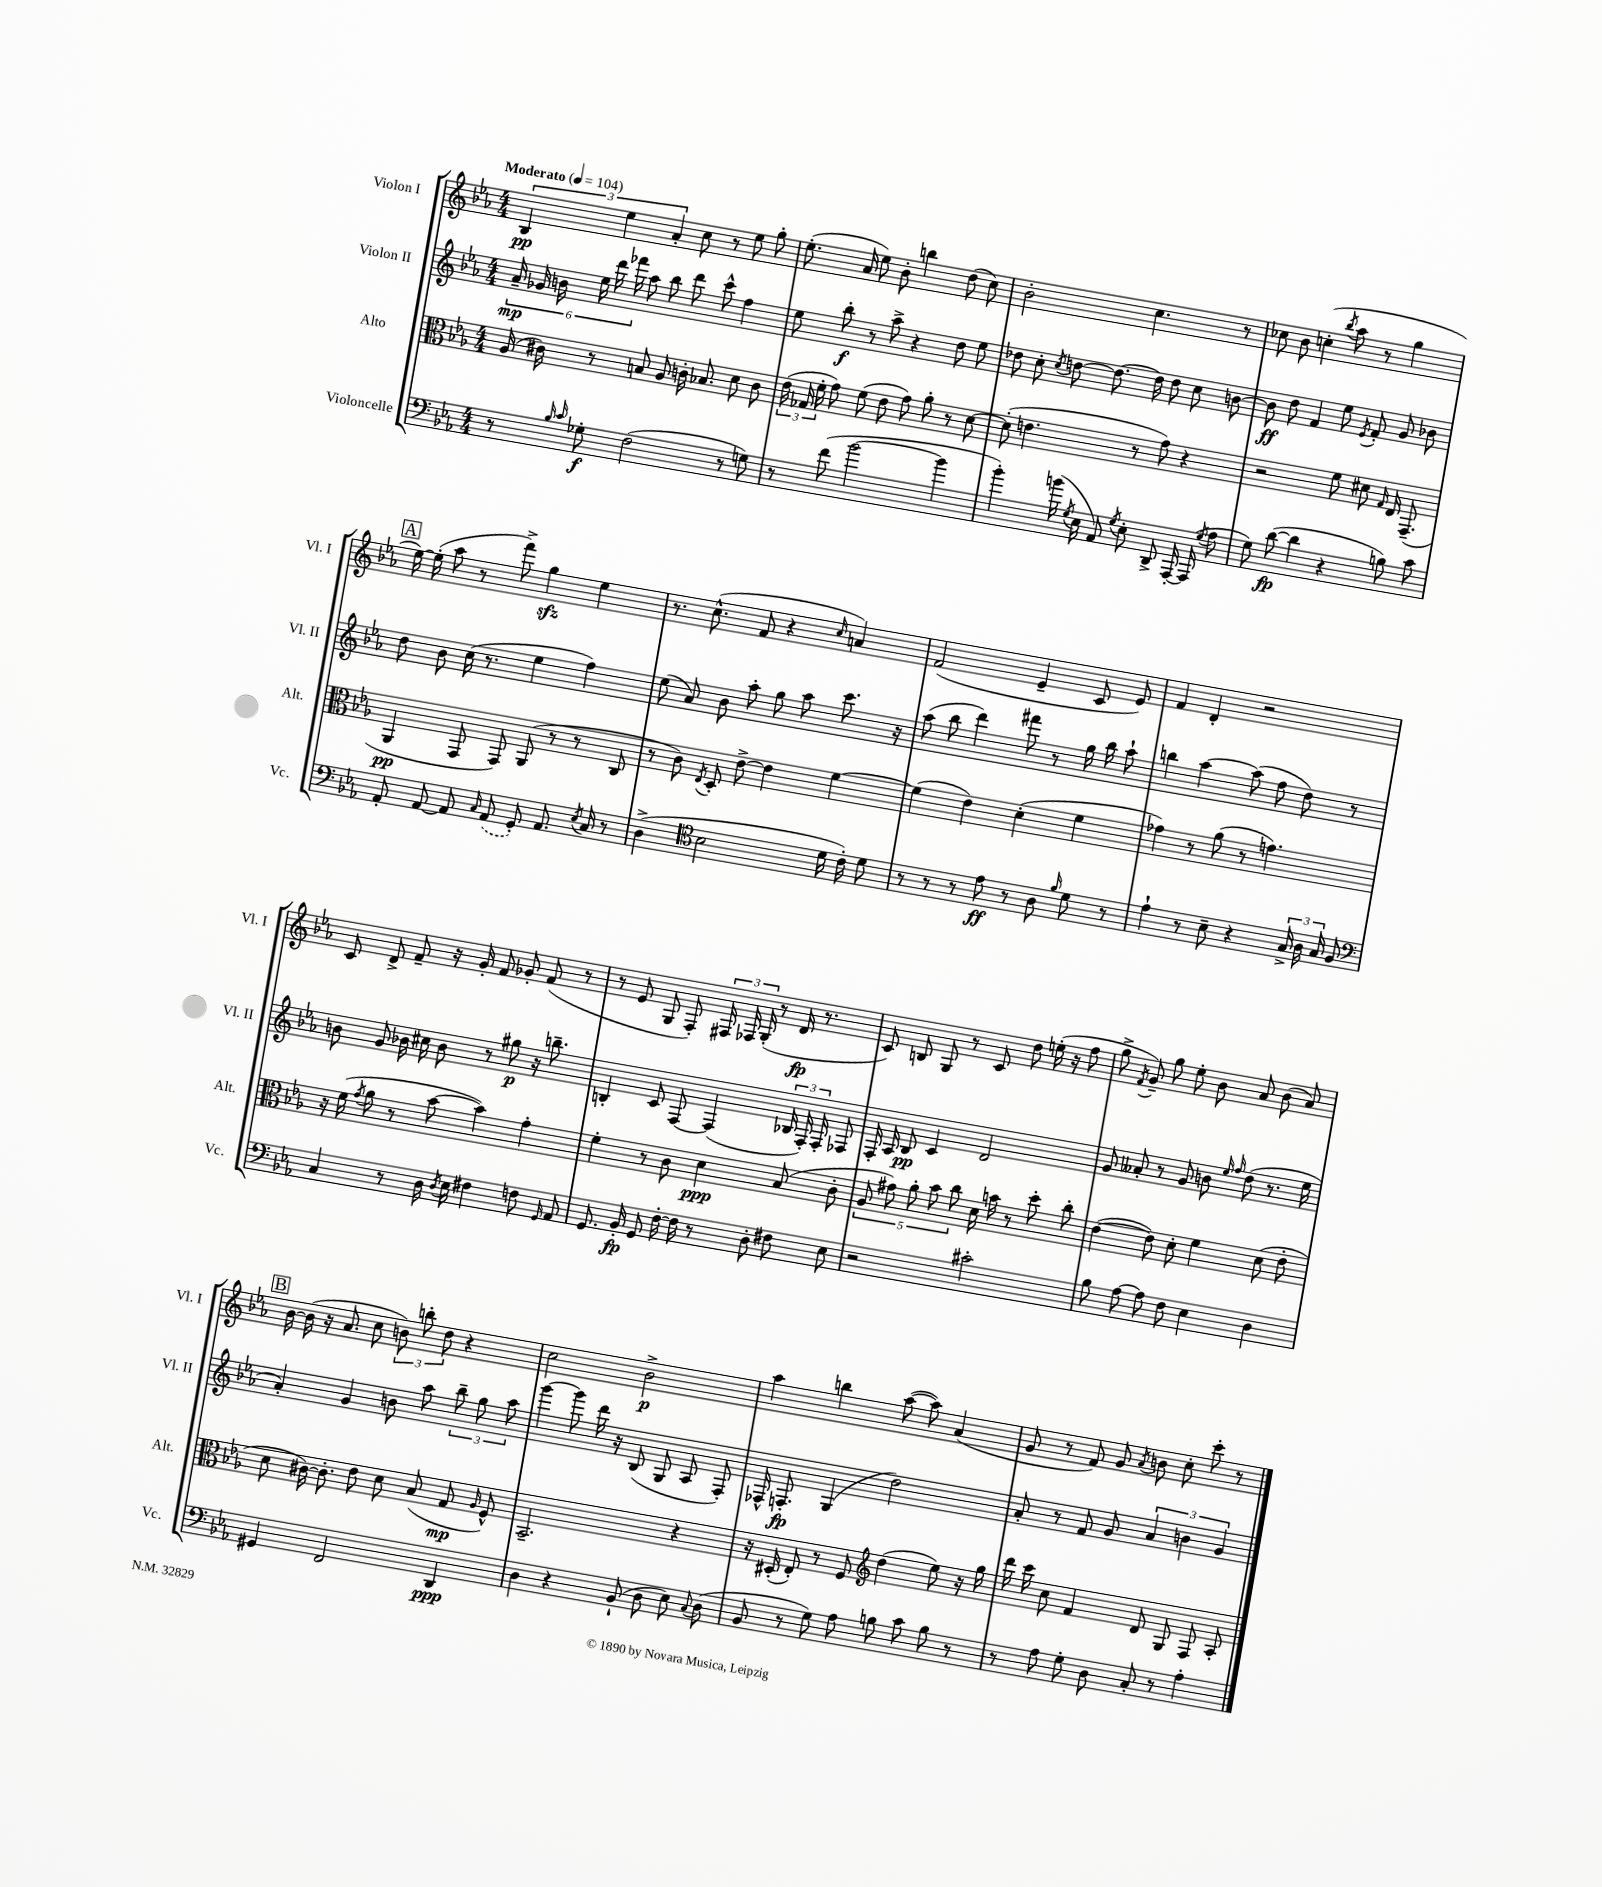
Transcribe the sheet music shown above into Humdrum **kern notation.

**kern	**dynam	**kern	**dynam	**kern	**dynam	**kern	**dynam
*part4	*part4	*part3	*part3	*part2	*part2	*part1	*part1
*staff4	*staff4	*staff3	*staff3	*staff2	*staff2	*staff1	*staff1
*I"Violoncelle	*	*I"Alto	*	*I"Violon II	*	*I"Violon I	*
*I'Vc.	*	*I'Alt.	*	*I'Vl. II	*	*I'Vl. I	*
*clefF4	*	*clefC3	*	*clefG2	*	*clefG2	*
*k[b-e-a-]	*	*k[b-e-a-]	*	*k[b-e-a-]	*	*k[b-e-a-]	*
*M4/4	*	*M4/4	*	*M4/4	*	*M4/4	*
*MM104	*	*MM104	*	*MM104	*	*MM104	*
=1	=1	=1	=1	=1	=1	=1	=1
!	!	!	!	!	!	!LO:TX:a:B:t=Moderato	!
8r	.	(16A-/	.	24a-~/	mp	6B-/	pp
.	.	.	.	24g-X/	.	.	.
.	.	16c#X\)	.	.	.	.	.
.	.	.	.	24bn\	.	.	.
16qqB-/	.	.	.	.	.	.	.
16qqc/	.	.	.	.	.	.	.
8G-X'\	f	8r	.	24ee-\	.	.	.
.	.	.	.	24ddd\	.	6ee-\	.
.	.	.	.	24fff-X\	.	.	.
(2F\	.	8Bn/	.	8aa-\	.	.	.
.	.	.	.	.	.	6a-'/	.
.	.	8A-/	.	8bb-\	.	.	.
.	.	16cn'\	.	8ddd\	.	8cc\	.
.	.	8.B-X/	.	.	.	.	.
.	.	.	.	8ccc^^\	.	8r	.
8r	.	8d\	.	4ff\	.	8ee-\	.
8Gn\)	.	8c\	.	.	.	8gg'\	.
=2	=2	=2	=2	=2	=2	=2	=2
8r	.	(24e-\	.	8ee-\	.	(8.ee-'\	.
.	.	24G-X/	.	.	.	.	.
.	.	24f'\	.	.	.	.	.
(8f\	.	8g\)	.	8bb-'\	f	.	.
.	.	.	.	.	.	16a-/	.
[2b-\	.	(8f\	.	8r	.	8ee-\)	.
.	.	8e-\	.	8aa-^\	.	8b-'\	.
.	.	8g\)	.	4r	.	4bbn\	.
.	.	8a-'\	.	.	.	.	.
4b-\]	.	8r	.	8dd\	.	(8dd\	.
.	.	[8d\	.	8ee-\	.	8cc\)	.
=3	=3	=3	=3	=3	=3	=3	=3
4b-'\)	.	(8d'\]	.	8dd-X\	.	2b-'\	.
.	.	4.en\	.	8cc'\	.	.	.
.	.	.	.	8qcc/	.	.	.
(16bn\	.	.	.	[8ddn\	.	.	.
8qG/	.	.	.	.	.	.	.
16E-\	.	.	.	.	.	.	.
8AA-/)	.	.	.	8.dd\_	.	.	.
8qG/	.	.	.	.	.	.	.
8E-'\	.	8r	.	.	.	4.cc\	.
.	.	.	.	16dd\]	.	.	.
8DD^/	.	8g\)	.	8dd\	.	.	.
[16AAA-'/	.	4r	.	8cc\	.	.	.
(16AAA-/]	.	.	.	.	.	.	.
8qG/	.	.	.	.	.	.	.
8A-\	.	.	.	[8bn\	.	8r	.
=4	=4	=4	=4	=4	=4	=4	=4
8G\)	.	2r	.	8b\]	ff	8cc-X\	.
([8d\	fp	.	.	8dd\	.	8b-\	.
4d\]	.	.	.	4f/	.	(4ccn'\	.
.	.	.	.	.	.	8qbb-/	.
4r	.	8f\	.	8ee-\	.	8aa-\	.
.	.	.	.	8qe-/	.	.	.
.	.	8d#X\	.	8f'/	.	8r	.
.	.	16qqG/	.	.	.	.	.
8Bn\)	.	16E-/	.	8g/	.	4gg\	.
.	.	(8.GG~/	.	.	.	.	.
8c\	.	.	.	8b-X\	.	.	.
!!LO:LB:g=z
!!LO:REH:place=s1:t=A
=5	=5	=5	=5	=5	=5	=5	=5
8AA-'/	.	4AA-/	pp	8dd\	.	[16ee-\)	.
.	.	.	.	.	.	(16ee-'\]	.
[8AA-/	.	.	.	8b-\	.	8aa-\	.
8AA-/]	.	8GG/	.	(16cc\	.	8r	.
.	.	.	.	8.r	.	.	.
16qqC/	.	.	.	.	.	.	.
(8AA-/	.	8GG/)	.	.	.	8fff^\)	.
8GG'/)	.	(8AA-/	.	4ee-\	.	4ggzz\	.
8.AA-/	.	8r	.	.	.	.	.
.	.	8r	.	4ff\)	.	4ee-\	.
8qE-/	.	.	.	.	.	.	.
16C/	.	.	.	.	.	.	.
8r	.	8C/	.	.	.	.	.
=6	=6	=6	=6	=6	=6	=6	=6
(4D^\	.	8r	.	(8ee-\	.	8.r	.
.	.	8c\)	.	8a-/)	.	.	.
.	.	.	.	.	.	(8.cc^^\	.
*clefC4	*	*	*	*	*	*	*
.	.	8qE-/	.	.	.	.	.
2B-\	.	8D'/	.	8b-\	.	.	.
.	.	[8e-^\	.	8aa-'\	.	8f/	.
.	.	4e-\]	.	8gg\	.	4r	.
.	.	.	.	8aa-\	.	.	.
.	.	.	.	.	.	16qqcc/	.
16d\	.	[4f\	.	8.ccc\	.	4an/)	.
16c'\)	.	.	.	.	.	.	.
8d\	.	.	.	.	.	.	.
.	.	.	.	16r	.	.	.
=7	=7	=7	=7	=7	=7	=7	=7
8r	.	(4f\]	.	(8aa-\	.	(2f/	.
8r	.	.	.	8bb-\	.	.	.
8r	.	4e-\)	.	4ddd\)	.	.	.
8e-\	ff	.	.	.	.	.	.
8r	.	(4d'\	.	8fff#X\	.	4e-~/	.
8A-\	.	.	.	8r	.	.	.
16qqf/	.	.	.	.	.	.	.
8d\	.	4f\	.	16gg\	.	8c/	.
.	.	.	.	16bb-\	.	.	.
8r	.	.	.	8aa-`\	.	8e-/)	.
=8	=8	=8	=8	=8	=8	=8	=8
4e-`\	.	4g-X\)	.	4bbn\	.	4f/	.
8r	.	8r	.	[4aa-\	.	4d'/	.
8B-~\	.	(8a-\	.	.	.	.	.
4r	.	8r	.	(8aa-\]	.	2r	.
.	.	4.gn\)	.	8ff\	.	.	.
24G^/	.	.	.	8dd\)	.	.	.
24A-\	.	.	.	.	.	.	.
24G/	.	.	.	.	.	.	.
8F/	.	.	.	8r	.	.	.
!!LO:LB:g=z
=9	=9	=9	=9	=9	=9	=9	=9
*clefF4	*	*	*	*	*	*	*
4C/	.	16r	.	8bn\	.	8c/	.
.	.	(16f\	.	.	.	.	.
.	.	8qg/	.	.	.	.	.
.	.	8a-\	.	8g/	.	8d^/	.
8r	.	8r	.	16b-X\	.	8f~/	.
.	.	.	.	16cc#X\	.	.	.
16D\	.	[8b-\	.	8b-\	.	16r	.
8qD/	.	.	.	.	.	.	.
16E-\	.	.	.	.	.	16g'/	.
4F#X\	.	4b-\])	.	8r	.	8f/	.
.	.	.	.	8gg#X\	p	8g-X'/	.
8Fn\	.	4g'\	.	16r	.	(8f/	.
.	.	.	.	8.bbn~\	.	.	.
16qqGG/	.	.	.	.	.	.	.
8AA-/	.	.	.	.	.	8r	.
=10	=10	=10	=10	=10	=10	=10	=10
8.GG/	.	4f'\	.	4Bn'/	.	8r	.
.	.	.	.	.	.	8e-/	.
16BB-'/	fp	.	.	.	.	.	.
8GG/	.	8r	.	8c/	.	8G/	.
[16F'\	.	8c\	.	[8F/	.	8F'/)	.
16F\]	.	.	.	.	.	.	.
8r	.	4d\	ppp	(4F/]	.	24F#X/	.
.	.	.	.	.	.	24F-X/	.
.	.	.	.	.	.	(24G'/	.
8D'\	.	.	.	.	.	8r	.
8F#X\	.	(8B-/	.	24B-X/	.	16d/	fp
.	.	.	.	24F'/)	.	.	.
.	.	.	.	.	.	8.r	.
.	.	.	.	24F'/	.	.	.
8E-\	.	8c'\	.	8F-X/	.	.	.
=11	=11	=11	=11	=11	=11	=11	=11
2r	.	10A-/	.	16F'/	.	8c/)	.
.	.	.	.	16A-/	.	.	.
.	.	10g#X\)	.	.	.	.	.
.	.	.	.	8B-/	pp	8Bn/	.
.	.	10a-'\	.	.	.	.	.
.	.	.	.	4c/	.	8G/	.
.	.	10b-\	.	.	.	.	.
.	.	.	.	.	.	8r	.
.	.	10cc\	.	.	.	.	.
2c#X'\	.	16d\	.	2d/	.	8c/	.
.	.	16bn\	.	.	.	.	.
.	.	8r	.	.	.	8dd\	.
.	.	8dd'\	.	.	.	(16een'\	.
.	.	.	.	.	.	16r	.
.	.	8cc'\	.	.	.	8ff\	.
=12	=12	=12	=12	=12	=12	=12	=12
8B-\	.	([4e-\	.	8g/	.	8gg^\	.
.	.	.	.	.	.	8qf/	.
[8A-\	.	.	.	8a--X'/	.	8g~/)	.
8A-\]	.	8e-\])	.	8r	.	8gg\	.
8F\	.	8d'\	.	8g/	.	8ee-'\	.
4E-\	.	4f\	.	8bn\	.	8b-\	.
.	.	.	.	16qqee-/	.	.	.
.	.	.	.	16qqff/	.	.	.
.	.	.	.	(8dd\	.	8a-/	.
4D\	.	(8d\	.	8.r	.	(8b-\	.
.	.	8e-'\	.	.	.	8a-/)	.
.	.	.	.	16ee-\	.	.	.
!!LO:LB:g=z
!!LO:REH:place=s1:t=B
=13	=13	=13	=13	=13	=13	=13	=13
4GG#X/	.	8d\	.	4a-'/)	.	[16b-\	.
.	.	.	.	.	.	(16b-\]	.
.	.	[16c#X\)	.	.	.	16r	.
.	.	8.c#'\]	.	.	.	8.a-/	.
2FF/	.	.	.	4g/	.	.	.
.	.	8e-\	.	.	.	8cc\	.
.	.	8d\	.	8bn\	.	12bn\)	.
.	.	.	.	.	.	12bbn'\	.
.	.	(8B-/	.	8aa-\	.	.	.
.	.	.	.	.	.	12dd\	.
4DD/	ppp	8G/	mp	12bb-~\	.	4r	.
.	.	.	.	12gg\	.	.	.
.	.	16qqA-/	.	.	.	.	.
.	.	8F^^/)	.	.	.	.	.
.	.	.	.	12aa-\	.	.	.
=14	=14	=14	=14	=14	=14	=14	=14
4D\	.	2.BB-~/	.	[4ggg\	.	2cc\	.
4r	.	.	.	8ggg\]	.	.	.
.	.	.	.	16ddd\	.	.	.
.	.	.	.	16r	.	.	.
(8BB-`/	.	.	.	(8B-/	.	2b-^\	p
8D\	.	.	.	8G/	.	.	.
8E-\)	.	4r	.	8A-/	.	.	.
8qqC/	.	.	.	.	.	.	.
(8D\	.	.	.	8F'/)	.	.	.
=15	=15	=15	=15	=15	=15	=15	=15
8BB-/	.	16r	.	16F-X^^/	.	4aa-\	.
.	.	(16D#X'/	.	8.Fn'/	fp	.	.
8r	.	8E-'/)	.	.	.	.	.
8G\)	.	8r	.	(4G/	.	4bbn\	.
8A-\	.	8F/	.	.	.	.	.
*	*	*clefG2	*	*	*	*	*
8Bn\	.	(4dd\	.	2dd\)	.	([8aa-\	.
8c\	.	.	.	.	.	8aa-\])	.
8B\	.	8ee-\)	.	.	.	(4a-/	.
8r	.	16r	.	.	.	.	.
.	.	16gg\	.	.	.	.	.
=16	=16	=16	=16	=16	=16	=16	=16
8r	.	16ddd\	.	8a-'/	.	8g/	.
.	.	16ccc\	.	.	.	.	.
8A-\	.	8cc\	.	8r	.	8r	.
8G'\	.	4f/	.	8f/	.	8f/)	.
8D\	.	.	.	8g/	.	8g/	.
.	.	.	.	.	.	8qa-/	.
8C'/	.	8d/	.	6a-/	.	8bn\	.
8r	.	8G/	.	.	.	8cc'\	.
.	.	.	.	6bn\	.	.	.
4A-'\	.	8F/	.	.	.	8ccc'\	.
.	.	.	.	6g/	.	.	.
.	.	8A-'/	.	.	.	8r	.
==	==	==	==	==	==	==	==
*-	*-	*-	*-	*-	*-	*-	*-
